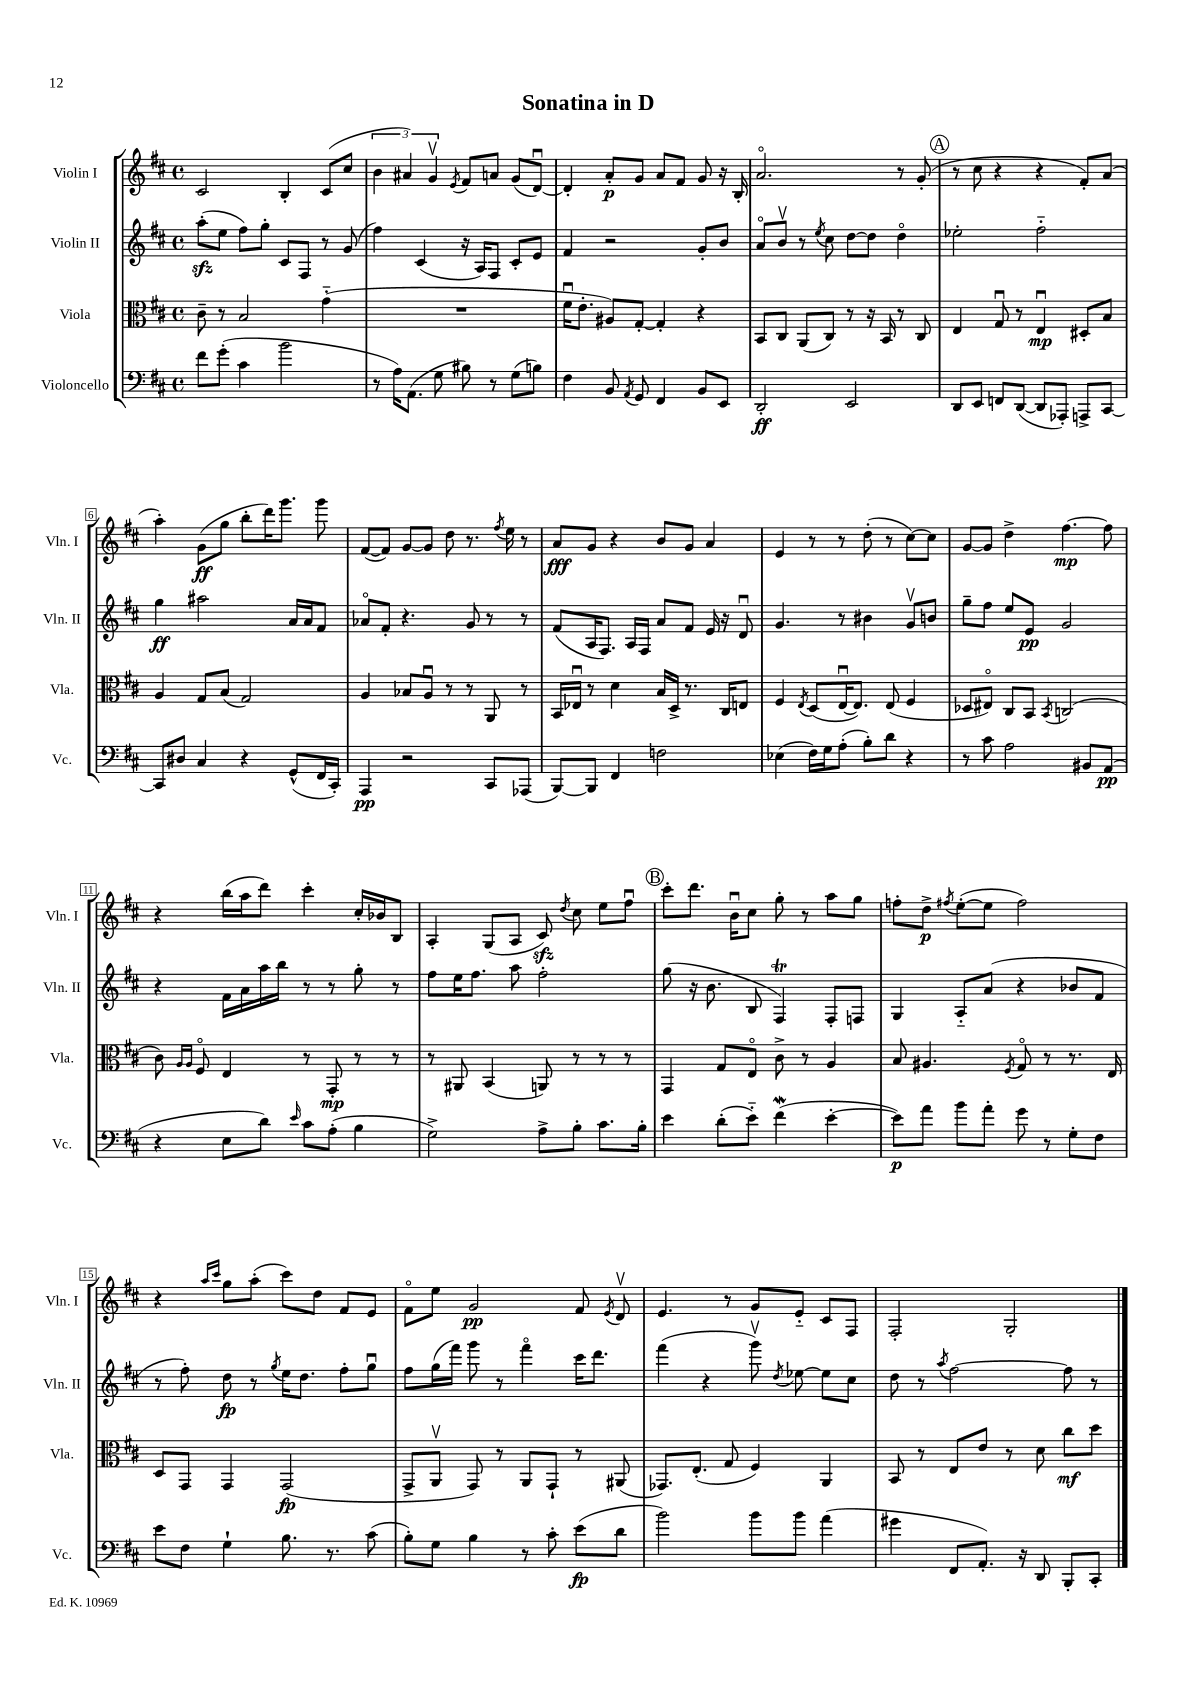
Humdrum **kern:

**kern	**dynam	**kern	**dynam	**kern	**dynam	**kern	**dynam
*part4	*part4	*part3	*part3	*part2	*part2	*part1	*part1
*staff4	*staff4	*staff3	*staff3	*staff2	*staff2	*staff1	*staff1
*I"Violoncello	*	*I"Viola	*	*I"Violin II	*	*I"Violin I	*
*I'Vc.	*	*I'Vla.	*	*I'Vln. II	*	*I'Vln. I	*
*clefF4	*	*clefC3	*	*clefG2	*	*clefG2	*
*k[f#c#]	*	*k[f#c#]	*	*k[f#c#]	*	*k[f#c#]	*
*M4/4	*	*M4/4	*	*M4/4	*	*M4/4	*
*met(c)	*	*met(c)	*	*met(c)	*	*met(c)	*
=1	=1	=1	=1	=1	=1	=1	=1
8f#\L	.	8c#~\	.	(8aazz'\L	.	2c#/	.
(8g'\J	.	8r	.	8ee\J	.	.	.
4c#\	.	2B/	.	8ff#\L)	.	.	.
.	.	.	.	8gg'\J	.	.	.
2b\	.	.	.	8c#/L	.	4B'/	.
.	.	.	.	8F#/J	.	.	.
.	.	(4g\	.	8r	.	(8c#/L	.
.	.	.	.	(8g/	.	8cc#/J	.
=2	=2	=2	=2	=2	=2	=2	=2
8r	.	1r	.	4ff#\)	.	6b\	.
16A\KL)	.	.	.	.	.	.	.
.	.	.	.	.	.	6a#X/)	.
(8.AA\J	.	.	.	.	.	.	.
.	.	.	.	(4c#/	.	.	.
.	.	.	.	.	.	6gv/	.
8G\	.	.	.	.	.	.	.
.	.	.	.	.	.	8qe/	.
8B#X\)	.	.	.	16r	.	8f#/L	.
.	.	.	.	16A/KL)	.	.	.
8r	.	.	.	8F#/J	.	8an/J	.
(8G\L	.	.	.	8c#'/L	.	(8g/L	.
8Bn\J)	.	.	.	8e/J	.	[8du/J)	.
=3	=3	=3	=3	=3	=3	=3	=3
4F#\	.	16f#u\KL	.	4f#/	.	4d'/]	.
.	.	8.e'\J	.	.	.	.	.
8BB/	.	8A#X/L)	.	2r	.	8a'/L	p
8qAA/	.	.	.	.	.	.	.
8GG/	.	[8G'/J	.	.	.	8g/J	.
4FF#/	.	4G'/]	.	.	.	8a/L	.
.	.	.	.	.	.	8f#/J	.
8BB/L	.	4r	.	8g'/L	.	8g/	.
8EE/J	.	.	.	8b/J	.	16r	.
.	.	.	.	.	.	16B'/	.
=4	=4	=4	=4	=4	=4	=4	=4
2DD'/	ff	8BB/L	.	8a/L	.	2.a/	.
.	.	8C#/J	.	8bv/J	.	.	.
.	.	(8AA/L	.	8r	.	.	.
.	.	.	.	8qee/	.	.	.
.	.	8C#/J)	.	8cc#\	.	.	.
2EE/	.	8r	.	[8dd\L	.	.	.
.	.	16r	.	8dd\J]	.	.	.
.	.	16BB/	.	.	.	.	.
.	.	8r	.	4dd\	.	8r	.
.	.	8C#/	.	.	.	(8g'/	.
!!LO:REH:place=s1:t=A
=5	=5	=5	=5	=5	=5	=5	=5
8DD/L	.	4E/	.	2ee-X'\	.	8r	.
8EE/J	.	.	.	.	.	8cc#\	.
8FFn/L	.	8Gu/	.	.	.	4r	.
([8DD/J	.	8r	.	.	.	.	.
8DD/L]	.	4Eu/	mp	2ff#\	.	4r	.
8AAA-X'/J)	.	.	.	.	.	.	.
8AAAn^/L	.	8D#X'/L	.	.	.	8f#'/L)	.
[8CC#/J	.	8B/J	.	.	.	(8a/J	.
!!LO:LB:g=z
=6	=6	=6	=6	=6	=6	=6	=6
8CC#/L]	.	4A/	.	4gg\	ff	4aa'\)	.
8D#X/J	.	.	.	.	.	.	.
4C#/	.	8G/L	.	2aa#X\	.	(8g\L	ff
.	.	(8B/J	.	.	.	8gg\J	.
4r	.	2G/)	.	.	.	8bb'\L	.
.	.	.	.	.	.	16ddd\K)	.
.	.	.	.	.	.	8.ggg\J	.
(8GG^^/L	.	.	.	16a/LL	.	.	.
.	.	.	.	16a/J	.	.	.
16FF#/L	.	.	.	8f#/J	.	8ggg\	.
16CC#'/JJ)	.	.	.	.	.	.	.
=7	=7	=7	=7	=7	=7	=7	=7
4AAA/	pp	4A/	.	8a-X/L	.	([8f#/L	.
.	.	.	.	8f#'/J	.	8f#/J])	.
2r	.	8B-X/L	.	4.r	.	[8g/L	.
.	.	8Au/J	.	.	.	8g/J]	.
.	.	8r	.	.	.	8dd\	.
.	.	8r	.	8g/	.	8.r	.
8CC#/L	.	8AA/	.	8r	.	.	.
.	.	.	.	.	.	8qff#/	.
.	.	.	.	.	.	16ee\	.
(8AAA-X/J	.	8r	.	8r	.	8r	.
=8	=8	=8	=8	=8	=8	=8	=8
[8BBB/L)	.	16BB/LL	.	(8f#/L	.	8a/L	fff
.	.	16E-Xu/JJ	.	.	.	.	.
8BBB/J]	.	8r	.	16A/K	.	8g/J	.
.	.	.	.	8.F#/J)	.	.	.
4FF#/	.	4d\	.	.	.	4r	.
.	.	.	.	16A/LL	.	.	.
.	.	.	.	16F#/JJ	.	.	.
2Fn\	.	16B/LL	.	8a/L	.	8b/L	.
.	.	16D^/JJ	.	.	.	.	.
.	.	8.r	.	8f#/J	.	8g/J	.
.	.	.	.	16e/	.	4a/	.
.	.	16C#/KL	.	16r	.	.	.
.	.	8En/J	.	8du/	.	.	.
=9	=9	=9	=9	=9	=9	=9	=9
(4E-X\	.	4F#/	.	4.g/	.	4e/	.
.	.	8qE/	.	.	.	.	.
16F#\LL)	.	(8D/L	.	.	.	8r	.
16G\J	.	.	.	.	.	.	.
(8A'\J	.	[16Eu/K	.	8r	.	8r	.
.	.	8.E/J])	.	.	.	.	.
8B'\L)	.	.	.	4b#X\	.	(8dd'\	.
8d\J	.	(8E/	.	.	.	8r	.
4r	.	4F#/	.	8gv/L	.	[8cc#\L)	.
.	.	.	.	8bn/J	.	8cc#\J]	.
=10	=10	=10	=10	=10	=10	=10	=10
8r	.	8D-X/L	.	8gg~\L	.	[8g/L	.
8c#\	.	8E#X/J)	.	8ff#\J	.	8g/J]	.
2A\	.	8C#/L	.	8ee/L	.	4dd^\	.
.	.	8BB/J	.	8e/J	pp	.	.
.	.	8qBB/	.	.	.	.	.
.	.	(2Cn/	.	2g/	.	[4.ff#\	mp
8BB#X/L	.	.	.	.	.	.	.
(8AA/J	pp	.	.	.	.	8ff#\]	.
!!LO:LB:g=z
=11	=11	=11	=11	=11	=11	=11	=11
4r	.	8c#\)	.	4r	.	4r	.
.	.	16qqA/LL	.	.	.	.	.
.	.	16qqA/JJ	.	.	.	.	.
.	.	8F#/	.	.	.	.	.
8E\L	.	4E/	.	16f#\LL	.	(16bb\LL	.
.	.	.	.	16a\	.	16aa\J	.
8d\J)	.	.	.	16aa\	.	8ddd\J)	.
.	.	.	.	16bb\JJ	.	.	.
16qqe/	.	.	.	.	.	.	.
8c#\L	.	8r	.	8r	.	4ccc#'\	.
(8A'\J	.	8GG'/	mp	8r	.	.	.
4B\	.	8r	.	8gg'\	.	16cc#'/LL	.
.	.	.	.	.	.	16b-X/J	.
.	.	8r	.	8r	.	8B/J	.
=12	=12	=12	=12	=12	=12	=12	=12
2G^\)	.	8r	.	8ff#\L	.	4A'/	.
.	.	8AA#X/	.	16ee\K	.	.	.
.	.	.	.	8.ff#\J	.	.	.
.	.	(4BB/	.	.	.	(8G/L	.
.	.	.	.	8aa\	.	8A/J	.
8A^\L	.	8AAn/)	.	2ff#'\	.	8c#zz/)	.
.	.	.	.	.	.	8qdd/	.
8B'\J	.	8r	.	.	.	8cc#\	.
8.c#\L	.	8r	.	.	.	8ee\L	.
.	.	8r	.	.	.	8ff#u\J	.
16B'\Jk	.	.	.	.	.	.	.
!!LO:REH:place=s1:t=B
=13	=13	=13	=13	=13	=13	=13	=13
4e\	.	4GG/	.	(8gg\	.	8ccc#'\L	.
.	.	.	.	16r	.	8.ddd\J	.
.	.	.	.	8.b\	.	.	.
(8d'\L	.	8G/L	.	.	.	.	.
.	.	.	.	.	.	16bu\KL	.
8e\J)	.	8E/J	.	8B/	.	8cc#\J	.
(4f#W\	.	8c#^\	.	4F#t/)	.	8gg'\	.
.	.	8r	.	.	.	8r	.
[4e'\	.	4A/	.	8F#'/L	.	8aa\L	.
.	.	.	.	8Fn/J	.	8gg\J	.
=14	=14	=14	=14	=14	=14	=14	=14
8e\L])	p	8B/	.	4G/	.	8ffn'\L	.
8a\J	.	4.A#X/	.	.	.	8dd^\J	p
.	.	.	.	.	.	8qff#X/	.
8b\L	.	.	.	8A/L	.	([8ee'\L	.
8a'\J	.	.	.	(8a/J	.	8ee\J]	.
.	.	8qF#/	.	.	.	.	.
8g\	.	8G/	.	4r	.	2ff#\)	.
8r	.	8r	.	.	.	.	.
8G'\L	.	8.r	.	8b-X/L	.	.	.
8F#\J	.	.	.	8f#/J	.	.	.
.	.	16E/	.	.	.	.	.
!!LO:LB:g=z
=15	=15	=15	=15	=15	=15	=15	=15
8e\L	.	8D/L	.	8r	.	4r	.
8F#\J	.	8GG/J	.	8ff#'\)	.	.	.
.	.	.	.	.	.	16qqaa/LL	.
.	.	.	.	.	.	16qqccc#/JJ	.
4G`\	.	4GG/	.	8dd\	fp	8gg\L	.
.	.	.	.	8r	.	(8aa'\J	.
.	.	.	.	8qgg/	.	.	.
8.B\	.	(2GG/	fp	16ee\KL	.	8ccc#\L)	.
.	.	.	.	8.dd\J	.	.	.
.	.	.	.	.	.	8dd\J	.
8.r	.	.	.	.	.	.	.
.	.	.	.	8ff#'\L	.	8f#/L	.
(8c#\	.	.	.	8ggu\J	.	8e/J	.
=16	=16	=16	=16	=16	=16	=16	=16
8B'\L)	.	8GG^/L	.	8ff#\L	.	8f#\L	.
8G\J	.	8AAv/J	.	(16gg\L	.	8ee\J	.
.	.	.	.	16fff#\JJ)	.	.	.
4B\	.	8GG/)	.	8ggg\	.	2g/	pp
.	.	8r	.	8r	.	.	.
8r	.	8AA/L	.	4fff#\	.	.	.
8c#'\	.	8GG`/J	.	.	.	.	.
(8e\L	fp	8r	.	16ccc#\KL	.	8f#/	.
.	.	.	.	8.ddd\J	.	.	.
.	.	.	.	.	.	8qe/	.
8d\J	.	(8AA#X/	.	.	.	8dv/	.
=17	=17	=17	=17	=17	=17	=17	=17
2b\)	.	8.GG-X/L)	.	(4fff#\	.	4.e/	.
.	.	(8.E'/J	.	.	.	.	.
.	.	.	.	4r	.	.	.
.	.	8G/	.	.	.	8r	.
8b\L	.	4F#/)	.	8gggv\)	.	8g/L	.
.	.	.	.	8qdd/	.	.	.
8b\J	.	.	.	[8ee-X\	.	8e/J	.
(4a\	.	4AA/	.	8ee-\L]	.	8c#/L	.
.	.	.	.	8cc#\J	.	8F#/J	.
=18	=18	=18	=18	=18	=18	=18	=18
4g#X\	.	8BB/	.	8dd\	.	2F#'/	.
.	.	8r	.	8r	.	.	.
.	.	.	.	8qaa/	.	.	.
8FF#/L	.	8E/L	.	[2ff#\	.	.	.
8.AA'/J)	.	8e/J	.	.	.	.	.
.	.	8r	.	.	.	2G'/	.
16r	.	.	.	.	.	.	.
8DD/	.	8d\	.	.	.	.	.
8BBB'/L	.	8cc#\L	mf	8ff#\]	.	.	.
8CC#'/J	.	8dd\J	.	8r	.	.	.
==	==	==	==	==	==	==	==
*-	*-	*-	*-	*-	*-	*-	*-
